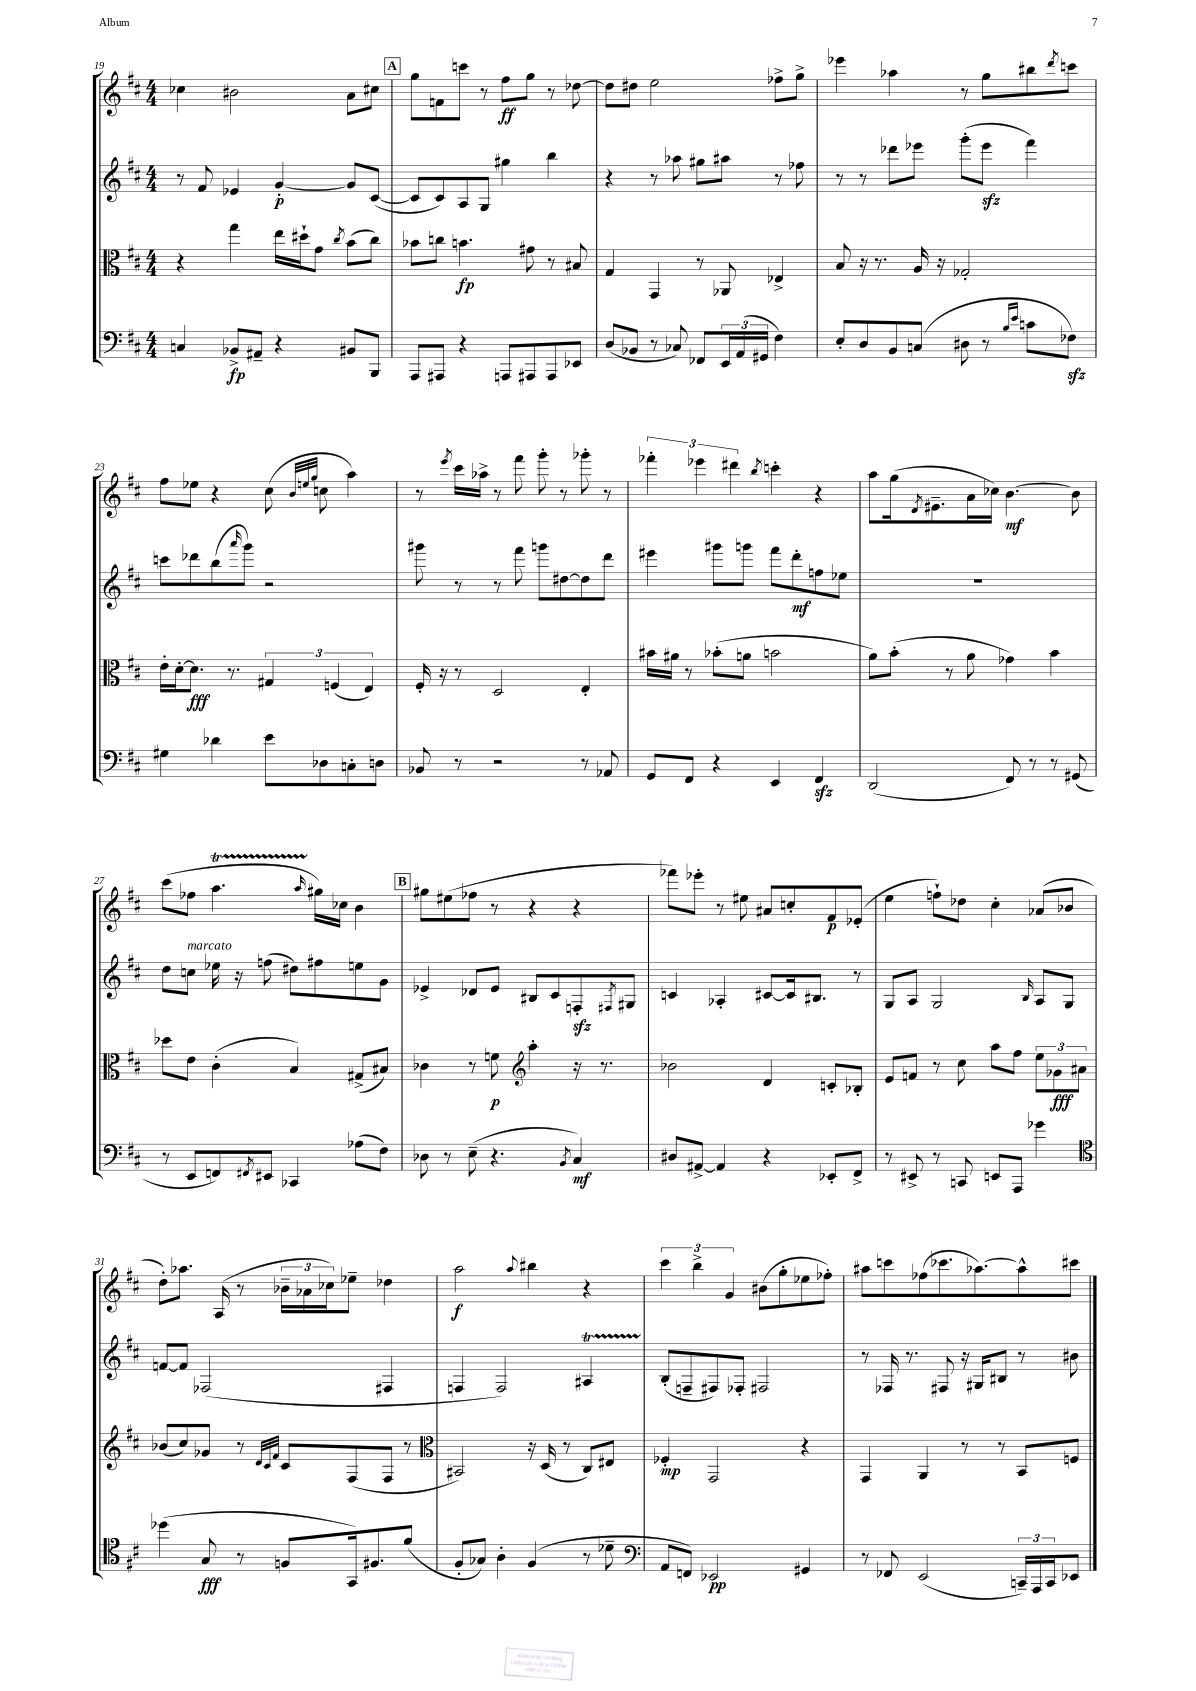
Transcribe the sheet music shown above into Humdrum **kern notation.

**kern	**kern	**kern	**kern
*staff4	*staff3	*staff2	*staff1
*clefF4	*clefC3	*clefG2	*clefG2
*k[f#c#]	*k[f#c#]	*k[f#c#]	*k[f#c#]
*M4/4	*M4/4	*M4/4	*M4/4
4C/	4r	8r	4cc-\
.	.	8f#/	.
8BB-^/L	4gg\	4e-/	2b#\
8AA#~/J	.	.	.
4r	16ee\LL	[4g'/	.
.	16dd#`\J	.	.
.	8g\J	.	.
.	8qcc#/	.	.
8BB#/L	(8b\L	8g/]L	8a\L
8BBB/J	8cc#\J)	([8c#/J	8cc#\J
=	=	=	=
8AAA/L	8b-\L	8c#/]L	8gg\L
8AAA#/J	8cc\J	8c#/)	8f\
4r	4.b\	8A/	8ccc\J
.	.	8G/J	8r
8AAA/L	.	4gg#\	8ff#\L
8AAA#/	8g#\	.	8gg\J
8AAA#/	8r	4bb\	8r
8EE-/J	8B#/	.	[8dd-\
=	=	=	=
(8D/L	4G/	4r	8dd-\]L
8BB-/J	.	.	8dd#\J
8r	4GG/	8r	2ee\
8C-/)	.	8aa-\	.
8FF-/L	8r	8gg#\L	.
24EE/L	8AA-/	8aa#\J	.
(24AA/	.	.	.
24GG#/JJ	.	.	.
4F#\)	4E-^/	8r	8ff-^\L
.	.	8ff-\	8gg^\J
=	=	=	=
8E'/L	8B/	8r	4eee-\
8D/	16r	8r	.
.	8.r	.	.
8BB/	.	8ddd-\L	4aa-\
(8C/J	16A/	8eee-\J	.
.	16r	.	.
8D#\	2G-'/	(8ggg'\L	8r
8r	.	8eee-\J	8gg\L
16qqB/LL	.	.	.
16qqe/JJ	.	.	.
8c\L	.	4fff#\)	8bb#\
.	.	.	8qddd/
8F-\J)	.	.	8ccc\J
=	=	=	=
4G#\	16e'\LL	8ccc\L	8ff#\L
.	[16d'\J	.	.
.	8.d\]J	8ddd-\	8ee-\J
4d-\	.	(8bb\	4r
.	8.r	.	.
.	.	16qqaaa/	.
.	.	8ggg\J)	.
8e\L	6G#/	2r	(8cc#\
.	.	.	32qqb/LLL
.	.	.	32qqee/
.	.	.	32qqgg/JJJ
8D-\	.	.	8cc\
.	(6F/	.	.
8C'\	.	.	4aa\)
.	6E/)	.	.
8D\J	.	.	.
=	=	=	=
8BB-/	16F#'/	8ggg#\	8r
.	16r	.	.
.	.	.	8qeee/
8r	8r	8r	16ccc#\LL
.	.	.	16aa-^\JJ
2r	2D/	8r	8r
.	.	8fff#\	8fff#\
.	.	8ggg\L	8ggg'\
.	.	[8dd#\	8r
8r	4E'/	8dd#\]	8ggg-'\
8AA-/	.	8ddd\J	8r
=	=	=	=
8GG/L	16b#\LL	4eee#\	6fff-'\
.	16a#\JJ	.	.
8FF#/J	8r	.	.
.	.	.	6eee-\
4r	(8b-'\L	8ggg#\L	.
.	.	.	6ddd#\
.	8a\J	8ggg\J	.
.	.	.	8qbb/
4EE/	2b\	8fff#\L	4ccc'\
.	.	8ddd'\	.
4FF#/	.	8ff\	4r
.	.	8ee-\J	.
=	=	=	=
(2DD/	8a\L)	1r	8aa\L
.	(8b'\J	.	(16gg\k
.	.	.	8qd/
.	.	.	8.e#~\
.	8r	.	.
.	8a\	.	16a\L
.	.	.	16cc-\JJ)
8FF#/)	4g-\)	.	[4.b\
8r	.	.	.
8r	4b\	.	.
(8GG#/	.	.	8b\]
=	=	=	=
8r	8dd-\L	8dd\L	(8ccc#\L
8EE/L	8e\J	8cc\J	8ff-\J
8FF/)	(4c#'\	16ee-\	4.aa\
.	.	16r	.
8qFF#/	.	.	.
8EE#/J	.	(8ff\	.
4CC-/	4B/)	8dd#\L)	.
.	.	.	16qqaa/
.	.	8ff#\	16gg#\LL)
.	.	.	16cc-\JJ
(8A-\L	(8G#^/L	8ee\	4b\
8F#\J)	8B#/J)	8g\J	.
=	=	=	=
8D-\	4c-\	4e-^/	8gg#\L
8r	.	.	(8ee#\
(8E~\	8r	8d-/L	8ff-\J
4.r	8f\	8e-/J	8r
*	*clefG2	*	*
.	4aa'\	8B#/L	4r
.	.	8c#/	.
8qBB/	.	.	.
4C#/)	16r	8F'/	4r
.	8.r	.	.
.	.	8qF#/	.
.	.	8G#/J	.
=	=	=	=
8D#/L	2b-\	4c/	8fff-\L)
[8AA#^/J	.	.	8eee-'\J
4AA#/]	.	4A-'/	8r
.	.	.	8ee#\
4r	4d/	[8c#/L	8a#/L
.	.	16c#/]k	8cc'/
.	.	8.B#/J	.
8EE-'/L	8c'/L	.	8f#/
8FF#^/J	8B-'/J	8r	(8e-'/J
=	=	=	=
8r	8e/L	8G/L	4ee\
8EE#^/	8f/J	8A/J	.
8r	8r	2G/	8ff`\L)
8CC/	8cc#\	.	8dd-\J
8EE/L	8aa\L	.	4cc#'\
8AAA/J	8ff#\J	.	.
.	.	16qqB/	.
4g-\	12ee\L	8A/L	(8a-/L
.	12g-\	.	.
.	.	8G/J	8b-/J
.	12a#\J	.	.
=	=	=	=
*clefC4	*	*	*
(4dd-\	(8b-/L	[8f/L	8dd'\L)
.	8cc#/)	8f/]J	8.aa-\J
8G/	8g-/J	(2F-/	.
.	.	.	(16A/
8r	8r	.	8r
.	32qqd/LLL	.	.
.	32qqc#/	.	.
.	32qqf#/JJJ	.	.
8F/L	8c#/L	.	24b-~\LL
.	.	.	24a-\
.	.	.	24cc-\J)
16GG/k)	(8F#/	.	8ee-~\J
8.F#/	.	.	.
.	8F#/J	4F#/	4dd-\
(8f#/J	8r	.	.
=	=	=	=
*	*clefC3	*	*
8F#'/L	2BB#/)	4F/	2aa\
8G-/J)	.	.	.
4A'\	.	2F/)	.
.	.	.	8qqaa/
(4F#/	16r	.	4bb#\
.	(16D/	.	.
.	8r	.	.
8r	8C#/L)	4A#/	4r
8d-~\	8E#/J	.	.
=	=	=	=
*clefF4	*	*	*
8AA/L	4F-'/	(8B'/L	6ccc#\
8FF/J)	.	8F~/	.
.	.	.	6bb^\
2EE-/	2GG/	8F#/)	.
.	.	.	6g/
.	.	8F-'/J	.
.	.	2F#/	(8b#\L
.	.	.	8gg'\
4GG#/	4r	.	8ee-\
.	.	.	8ff-'\J)
=	=	=	=
8r	4GG/	8r	8aa#\L
8FF-/	.	16F-/	8ccc\
.	.	8.r	.
(2EE/	4AA/	.	(8ff-\
.	.	8F#/	8.ccc-\
.	8r	16r	.
.	.	16G#/LK	[8.aa-\)
.	8r	8B#/J	.
24CC~/LL)	8BB/L	8r	8aa-^^\]
24AAA/	.	.	.
24CC/J	.	.	.
8EE-/J	8F/J	8b#\	8ccc#\J
==	==	==	==
*-	*-	*-	*-
